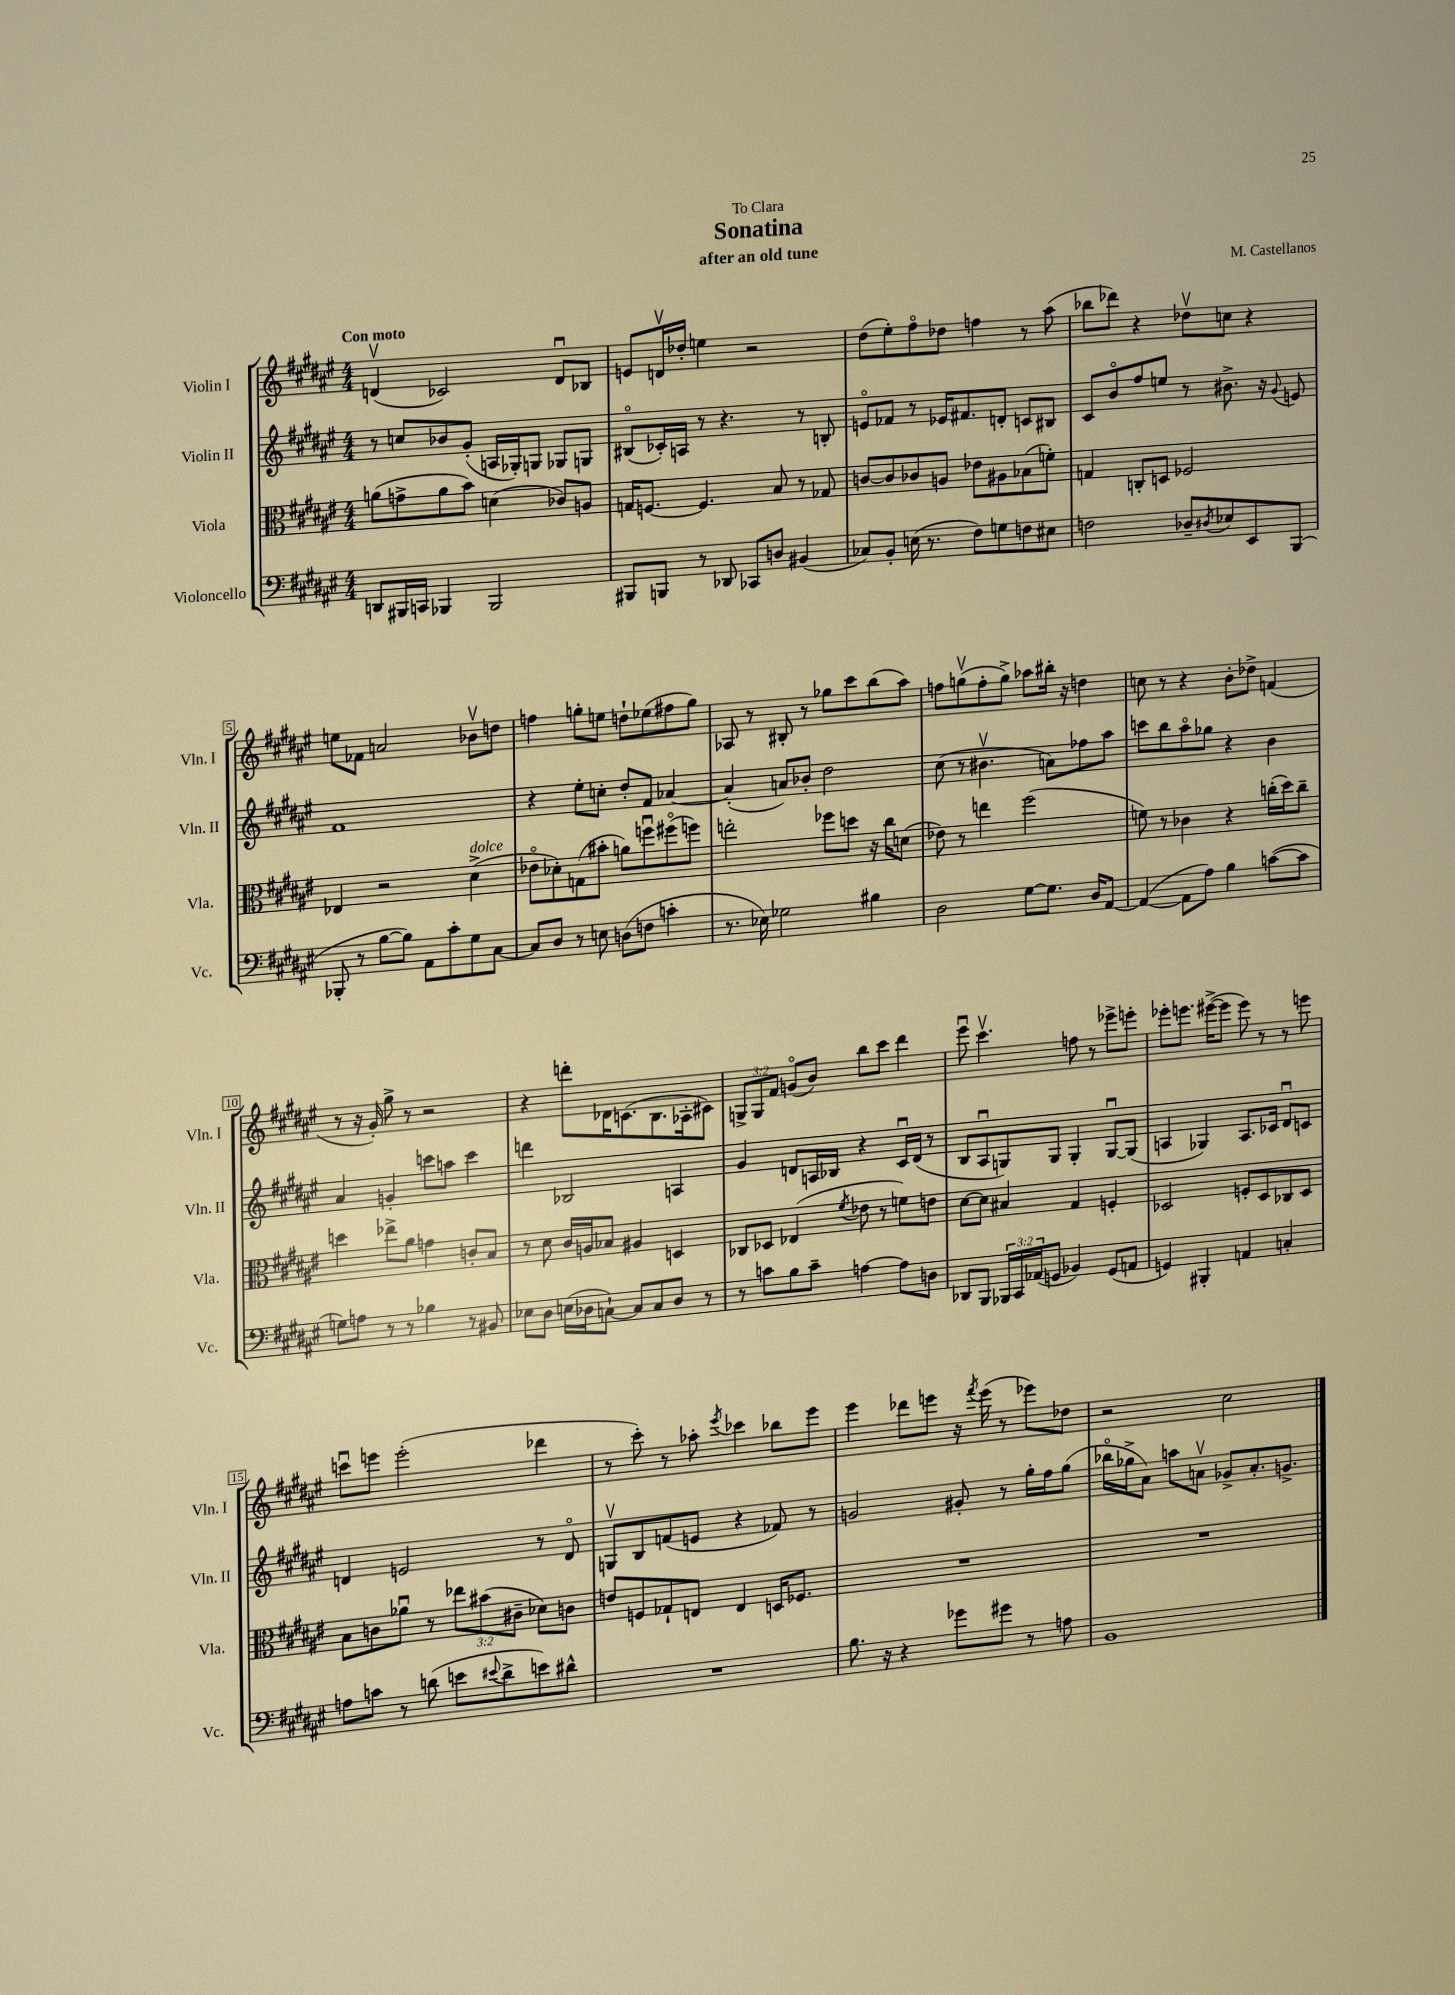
\header { title = "Sonatina" composer = "M. Castellanos" subtitle = "after an old tune" dedication = "To Clara" }
<<
\new StaffGroup <<
\new Staff = "s0" \with { instrumentName = "Violin I" shortInstrumentName = "Vln. I" } {
    \clef treble \key fis \major \numericTimeSignature \time 4/4 \override Staff.TupletNumber.text = #tuplet-number::calc-fraction-text \tempo "Con moto"
    d'4\upbow( ces'2) d'8\downbow bes8 |
    e'8 d'16\upbow des''16-. e''4 r2 |
    dis''8( eis''8-.) fis''8\flageolet des''8 f''4 r8 ais''8( |
    bes''8 des'''8) r4 des''8\upbow c''8 r4 |
    e''8 fes'8 a'2 bes'8\upbow d''8 |
    f''4 g''8-. e''8 d''8-! ees''8( fis''8 g''8) |
    aes8 r8 bis8-. r8 ges''8 cis'''8 b''8( ais''8) |
    f''8 g''8\upbow( f''8-. g''8->) aes''8 bis''16-. r16 d''4 |
    c''8 r8 r4 b'8-. des''8-> f'4( |
    r8 r16 gis'16-.) gis''8-> r8 r2 |
    r4 d'''8-. des'16 c'8.( b8. aes16-. cis'8) |
    \tuplet 3/2 { g8-> g8 fis'8 } g'8\flageolet( b'8) b''8 cis'''8 dis'''4 |
    eis'''8\downbow cis'''4.\upbow f''8 r8 ees'''8-> e'''8-. |
    ees'''8-. e'''8. eis'''16~->( eis'''8 eis'''8) r8 r8 e'''8 |
    c'''8\downbow e'''8 e'''2-.( des'''4 |
    r8 cis'''8-.) r8 aes''8-. \acciaccatura { eis'''8 } ces'''4 bes''8 eis'''8 |
    eis'''4 des'''8 e'''8 r16 \acciaccatura { fis'''8 } e'''16( r8 ees'''8) des''8 |
    r2 cis''2 \bar "|." |
}
\new Staff = "s1" \with { instrumentName = "Violin II" shortInstrumentName = "Vln. II" } {
    \clef treble \key fis \major \numericTimeSignature \time 4/4
    r8 c''8 bes'8 gis'8-.( a16 ges16-.) g8 ges8 g8 |
    bis8\flageolet( ces'16-.) a16 r8 r4. r8 b8-. |
    e'8\flageolet fes'8 r8 ees'16 fis'8. d'8-. c'8 bis8 |
    cis'8 b'8\flageolet fis''8 e''8 r8 bis'8.-> r16 \appoggiatura { gis'8 } e'8 |
    fis'1 |
    r4 eis''8-. c''8-. dis''8-. fis'8 aes'4~ |
    aes'4-.( a'8) bes'8-. dis''2 |
    cis''8( r8 bis'4.\upbow a'8) fes''8 ais''8 |
    c'''8 b''8 ais''8\flageolet ges''8 r4 b'4 |
    ais'4 g'4-. c'''8 a''8 c'''4 |
    d'''4 bes2 a4 |
    gis'4 d'8 a16 bes16 r4 cis'16\downbow d'16( r8 |
    b8 ais8\downbow g8) g8 g4-. g8~\downbow g8( |
    a4 ges4) a8. ces'16 dis'8\downbow c'8 |
    d'4 e'2 r8 d'8\flageolet |
    g8\upbow b8 f'8( e'8 r4 fes'8) r8 |
    g'2 gis'8-. r8 gis''16-. fis''16 gis''8( |
    bes''16\flageolet ges''16-> ais'8) a''8 a'8\upbow ges'8-> a'8.-. g'8.-> \bar "|." |
}
\new Staff = "s2" \with { instrumentName = "Viola" shortInstrumentName = "Vla." } {
    \clef alto \key fis \major \numericTimeSignature \time 4/4 \override Staff.TupletNumber.text = #tuplet-number::calc-fraction-text
    a'8( g'8-> a'8 b'8) d'4( ces'8) a8 |
    g16 f8.~ f4. b8 r8 ges8 |
    c'8~ c'8 ces'8 a8 ees'8 ais8 bes8( f'8-.) |
    g4 c8-. d8 fes2 |
    ees4 r2 dis'4->^\markup { \italic "dolce" }( |
    ees'8\flageolet des'8-.) g8( bis'8-. a'8) f''8\downbow fis''8\flageolet( f''8) |
    e''2-. fes''8 d''8 r16 cis''16 d'8( |
    ees'8) r8 e''4 fis''2( |
    f'8) r8 ces'4 r4 c''16-.( dis''16) c''8-- |
    d''4 ees''8-> ais'8 g'4 c'8-. b8 |
    r8 dis'8 cis'16 a16 bes8 ais4 d4 |
    ces8 des8 ees4( \acciaccatura { fis'8 } ees'8 r8 f'8) e'8 |
    dis'8~ dis'8 bis4 gis4 f4-. |
    des2 f8-. des8 ces8 des8 |
    b8 c'8 aes'8\downbow r8 \tuplet 3/2 { ees''8 bis'8( cis'8-- } des'8) c'8 |
    e'8 f8 ges8-! e8 e4 d16 fes8. |
    R1 |
    R1 \bar "|." |
}
\new Staff = "s3" \with { instrumentName = "Violoncello" shortInstrumentName = "Vc." } {
    \clef bass \key fis \major \numericTimeSignature \time 4/4 \override Staff.TupletNumber.text = #tuplet-number::calc-fraction-text
    d,8 bis,,16 c,16 bes,,4 bes,,2 |
    bis,,8 b,,8 r8 des,8 ces,8 d8 bis,4( |
    ces8) b,8-. e16( r8. fis8) g8 f8 eis8 |
    f2 des8-- \acciaccatura { dis8 } ees8 eis,8 b,,8( |
    bes,,8-. r8 b8~ b8) ais,8 cis'8-. gis8 cis8~ |
    cis8 dis8 r8 e8 d8( f8 c'4-. |
    r8. ees16) ges2 bis4 |
    dis2 gis8~ gis8. dis16 ais,8~ |
    ais,4~( ais,8 ais8) b4 c'8~( c'8 |
    g8) a8 r8 r8 bes4 r8 bis,8 |
    ees8 dis8 e16( des16 c8~-!) c8 c8 des8 r8 |
    r8 c'8 b8 c'8-- a4~ a8 d8 |
    des,8 b,,8 \tuplet 3/2 { bes,,16 cis,16 aes,16( } g,8 bes,4) g,8( a,8 |
    g,4) bis,,4-. a,4 c4-. |
    a8 c'8 r8 d'8( e'8 \appoggiatura { eis'8 } d'8-> e'8) dis'8-^ |
    R1 |
    b8. r16 r4 ges'8 gis'8 r8 a8 |
    b,1 \bar "|." |
}
>>
>>
\layout { \context { \Score \override BarNumber.stencil = #(make-stencil-boxer 0.1 0.3 ly:text-interface::print) } }
